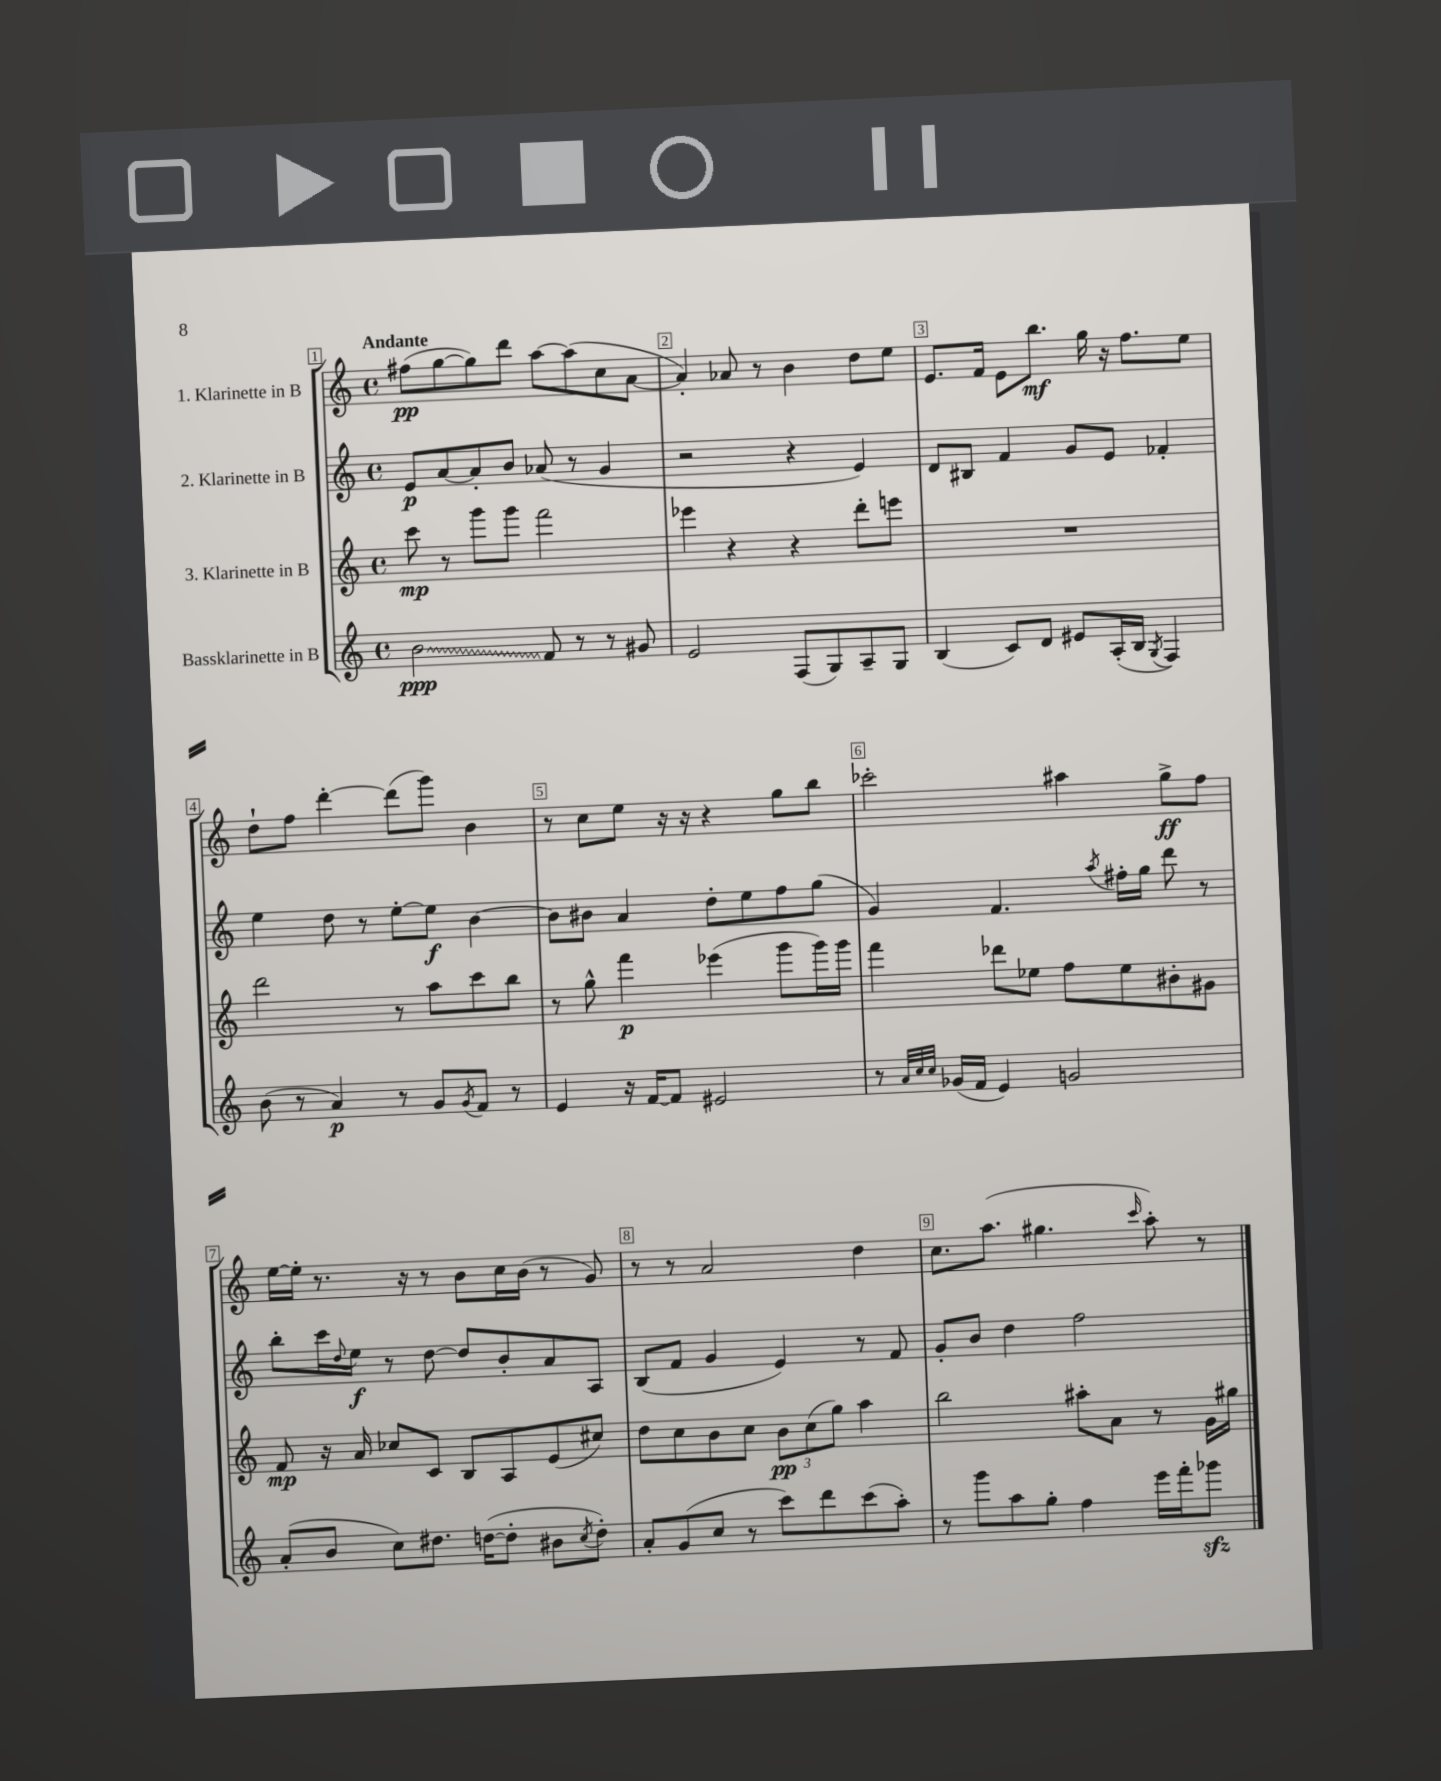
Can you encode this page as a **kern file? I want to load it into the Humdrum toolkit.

**kern	**kern	**kern	**kern
*staff4	*staff3	*staff2	*staff1
*clefG2	*clefG2	*clefG2	*clefG2
*k[]	*k[]	*k[]	*k[]
*M4/4	*M4/4	*M4/4	*M4/4
*met(c)	*met(c)	*met(c)	*met(c)
2b	8ccc	8e	(8ff#
.	8r	[8a	[8gg
.	8ggg	8a']	8gg])
.	8ggg	8b	8ddd
8f	2fff	(8a-	[8aa
8r	.	8r	(8aa]
8r	.	4g	8cc
8g#	.	.	[8a
=	=	=	=
2e	4eee-	2r	4a'])
.	4r	.	8a-
.	.	.	8r
(8F	4r	4r	4b
8G)	.	.	.
8A~	8ddd'	4e)	8dd
8G	8eee	.	8ee
=	=	=	=
(4B	1r	8d	8.e
.	.	8B#	.
.	.	.	16f
8c)	.	4f	8e
8d	.	.	8.bb
8e#	.	8g	.
.	.	.	16gg
(16A'	.	8e	16r
16B	.	.	8.ff
8qG	.	.	.
4F)	.	4f-'	.
.	.	.	8ee
=	=	=	=
(8b	2ddd	4ee	8dd`
8r	.	.	8ff
4a)	.	8dd	[4ddd'
.	.	8r	.
8r	8r	[8ee'	(8ddd]
8g	8aa	8ee]	8ggg)
8qg	.	.	.
8f	8ccc	[4b	4b
8r	8bb	.	.
=	=	=	=
4e	8r	8b]	8r
.	8gg^^	8b#	8cc
16r	4fff	4a	8ee
[16f	.	.	.
8f]	.	.	16r
.	.	.	16r
2e#	(4eee-	8dd'	4r
.	.	8ee	.
.	8ggg	8ff	8gg
.	16ggg)	(8gg	8bb
.	16ggg	.	.
=	=	=	=
8r	4fff	4g)	2ccc-'
32qqa	.	.	.
32qqcc	.	.	.
32qqcc	.	.	.
(16g-	.	.	.
16f	.	.	.
4e)	8ddd-	4.f	.
.	8ee-	.	.
2g	8ff	.	4aa#
.	.	8qaa	.
.	8ee-	16ff#'	.
.	.	16gg	.
.	8b#'	8ddd	8gg^
.	8g#	8r	8ff
=	=	=	=
(8a'	8f	8bb'	[16ee
.	.	.	16ee']
8b	16r	16ccc	8.r
.	.	8qqdd	.
.	16a	16ee	.
8cc)	8cc-	8r	.
.	.	.	16r
8.dd#	8c	[8dd	8r
.	8B	8dd]	8b
([16dd	.	.	.
8dd']	8A	8b'	16cc
.	.	.	(16b
8b#	(8e	8a	8r
8qcc	.	.	.
8dd')	8cc#)	8A	8g)
=	=	=	=
8a'	8dd	(8B	8r
(8g	8cc	8f	8r
8cc	8b	4g	2a
8r	8cc	.	.
8ccc)	12b	4e)	.
.	(12cc	.	.
8ddd	.	.	.
.	12gg)	.	.
(8ccc	4aa	8r	4dd
8aa')	.	8f	.
=	=	=	=
8r	2bb	8g'	8.cc
8ggg	.	8b	.
.	.	.	(8.aa
8aa	.	4dd	.
8gg'	.	.	4.gg#
4ff	8aa#'	2ff	.
.	8a	.	.
.	.	.	16qqccc
16eee	8r	.	8aa')
16fff'	.	.	.
8ggg-	16g	.	8r
.	16gg#	.	.
==	==	==	==
*-	*-	*-	*-
